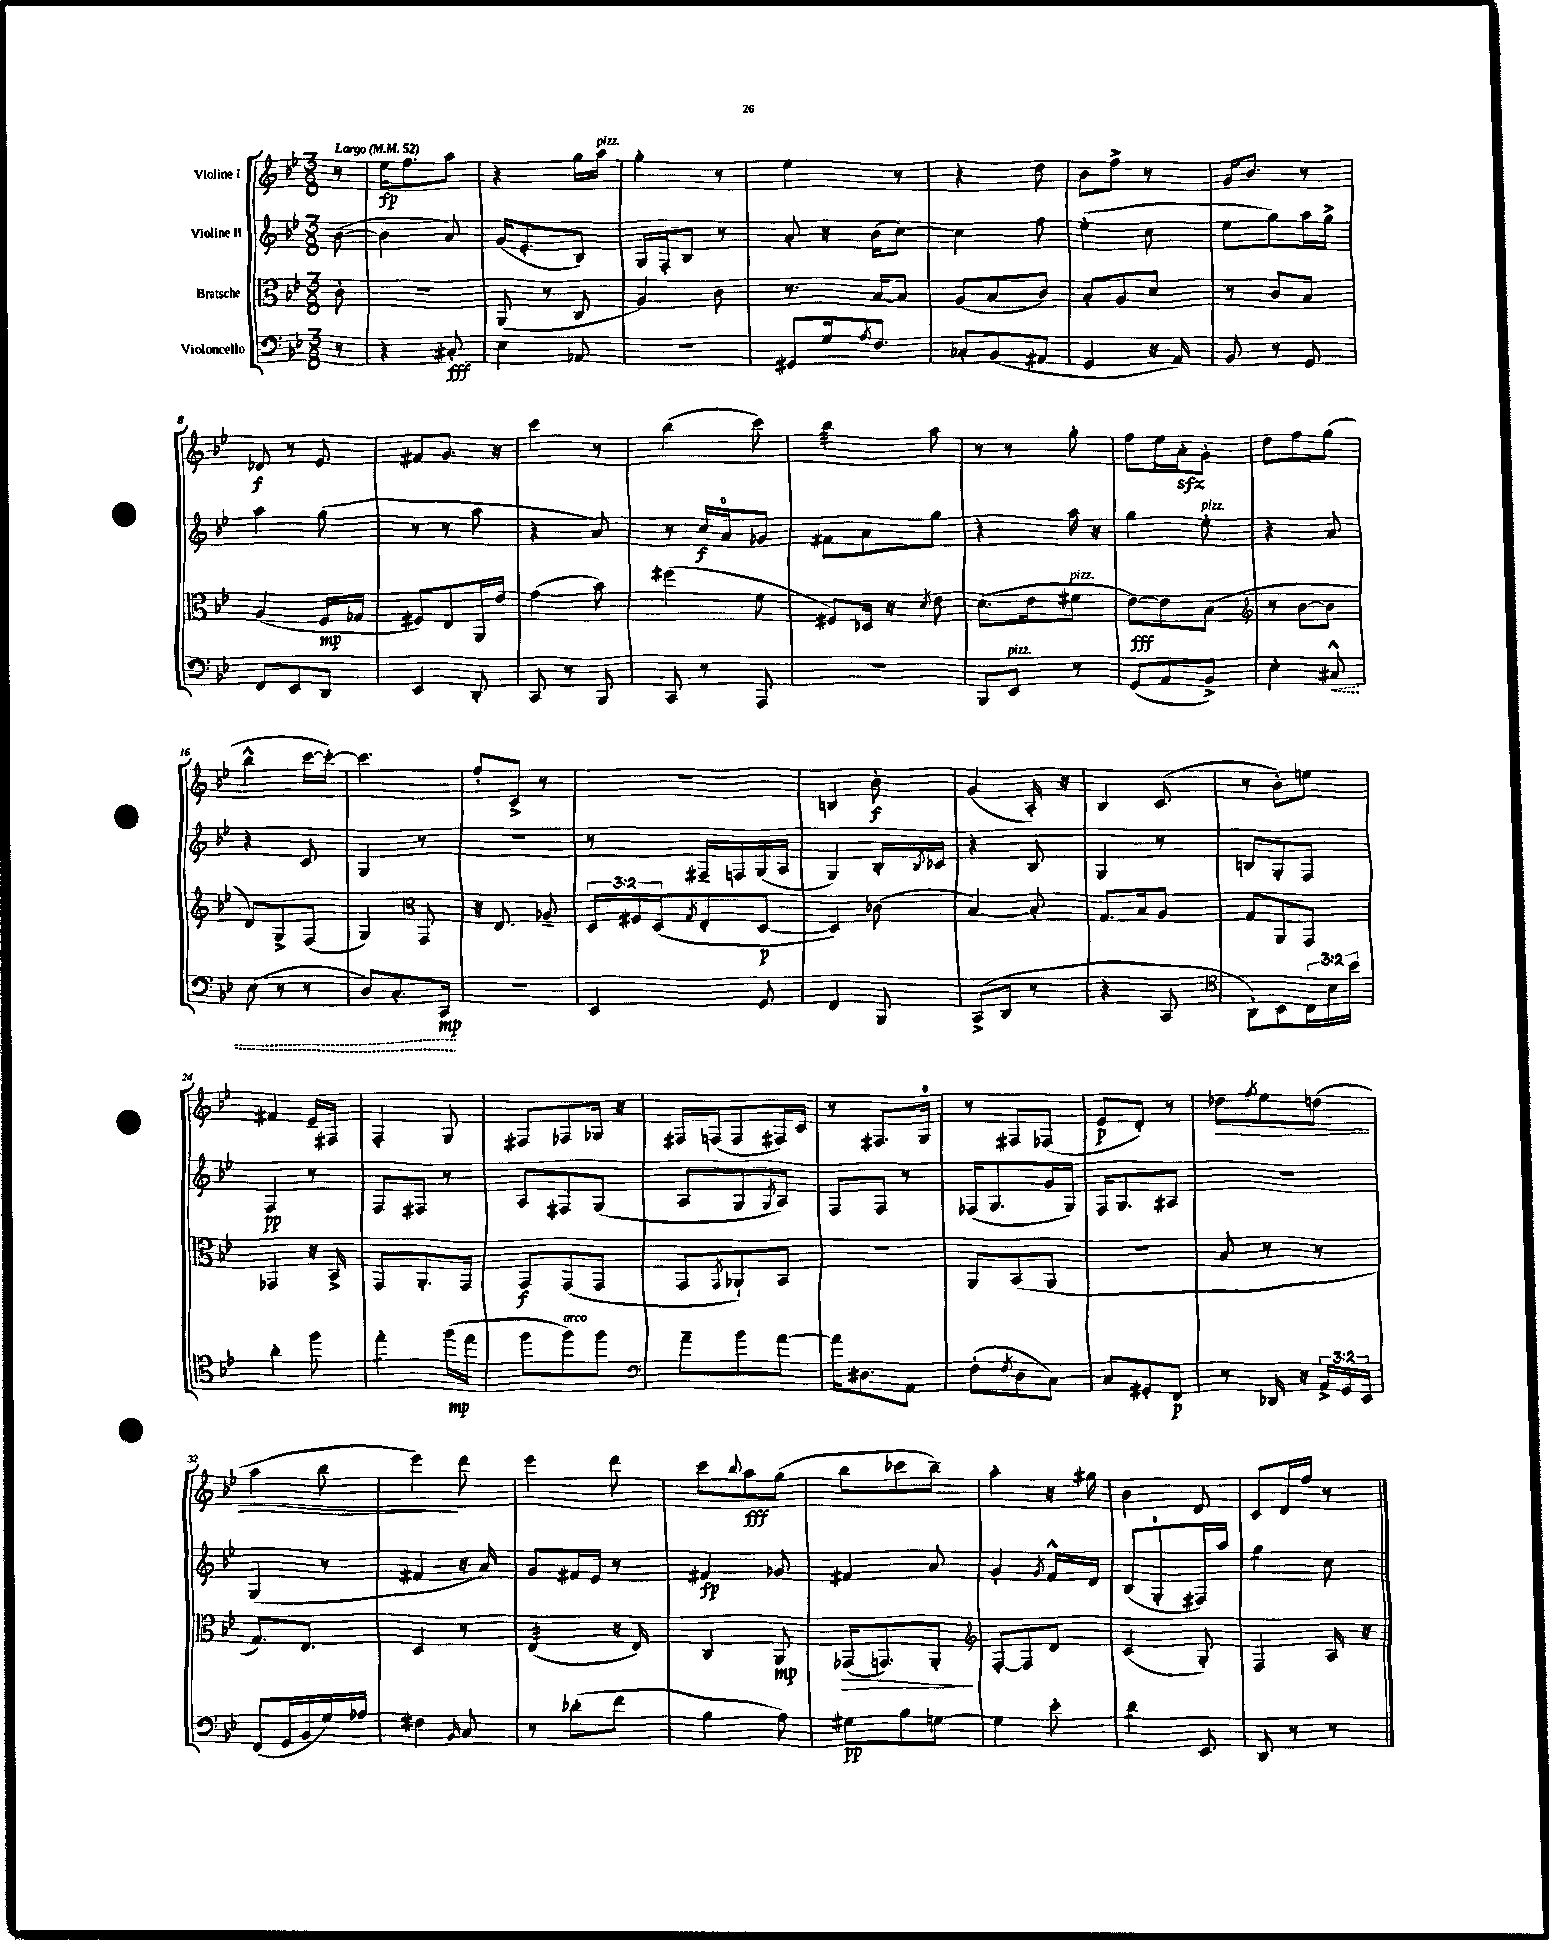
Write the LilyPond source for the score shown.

<<
\new StaffGroup <<
\new Staff = "s0" \with { instrumentName = "Violine I" } {
    \clef treble \key bes \major \numericTimeSignature \time 3/8 \partial 8 \tempo "Largo" 4 = 52
    r8 |
    ees''16\fp f''8. a''8 |
    r4 g''16 a''16^\markup { \italic "pizz." } |
    g''4-. r8 |
    ees''4 r8 |
    r4 d''8 |
    bes'8 f''8-> r8 |
    g'16 bes'8. r8 |
    des'8\f r8 ees'8 |
    fis'8 g'8. r16 |
    c'''4 r8 |
    bes''4( c'''8) |
    bes''4:32 a''8 |
    r8 r8 g''8-. |
    f''8 ees''16 a'16-.\sfz g'8-. |
    d''8 f''8 g''8( |
    bes''4-^ c'''16~ c'''16~-.) |
    c'''4. |
    f''8-. c'8-> r8 |
    r4. |
    b4 bes'8-.\f |
    g'4( a16-.) r16 |
    bes4 c'8( |
    r8 bes'8-.) e''8 |
    fis'4 ees'16-- fis16 |
    f4-. g8 |
    fis8 fes8 ges16 r16 |
    fis16 f16( f8 fis16) c'16 |
    r8 fis8. g16-0 |
    r8 fis8 fes8( |
    ees'8\p d'8-.) r8 |
    des''8\> \acciaccatura { f''8 } ees''8 d''8( |
    a''4 bes''8 |
    ees'''4\!) d'''8 |
    ees'''4 d'''8 |
    c'''8 \appoggiatura { bes''8 } a''8\fff g''8( |
    bes''8 ces'''8 bes''8--) |
    a''4-. r16 gis''16 |
    bes'4 d'8 |
    c'8 d'16 f''16 r8 \bar "|." |
}
\new Staff = "s1" \with { instrumentName = "Violine II" } {
    \clef treble \key bes \major \numericTimeSignature \time 3/8 \partial 8
    bes'8~( |
    bes'4 a'8) |
    g'16( ees'8.-. bes8) |
    g16 f16-. bes8 r8 |
    a'8-. r16 bes'16( c''8~) |
    c''4 f''8 |
    ees''4-.( c''8 |
    ees''8 g''8) a''16 g''16-> |
    a''4 g''8( |
    r8 r8 a''8 |
    r4 a'8) |
    r8 c''16\f a'16-0 ges'8 |
    fis'8 a'8 g''8 |
    r4 a''16 r16 |
    g''4 ees''8-.^\markup { \italic "pizz." } |
    r4 a'8 |
    r4 c'8 |
    g4 r8 |
    R4. |
    r8 fis16-- f16 g16( a16 |
    g4) bes16-. \acciaccatura { bes8 } ces'16 |
    r4 bes8 |
    g4 r8 |
    b8 g8-. f8 |
    f4\pp r8 |
    f8 fis8 r8 |
    a8 fis8 g8( |
    a8 g8 \acciaccatura { g8 } a8) |
    f8 f8 r8 |
    fes16( g8. g'16 g16) |
    f16 g8. ais8 |
    R4. |
    g4( r8 |
    fis'4 r16 a'16) |
    g'8 fis'16 ees'16 r8 |
    fis'4\fp ges'8 |
    fis'4 a'8 |
    g'4-. \acciaccatura { g'8 } f'16-^ d'16 |
    bes8( g8-0-. fis16) a''16 |
    g''4:8 c''8 \bar "|." |
}
\new Staff = "s2" \with { instrumentName = "Bratsche" } {
    \clef alto \key bes \major \numericTimeSignature \time 3/8 \override Staff.TupletNumber.text = #tuplet-number::calc-fraction-text \partial 8
    c'8-. |
    R4. |
    a,8( r8 c8 |
    a4) c'8 |
    r8. bes16~ bes8 |
    a8( bes8 c'8) |
    bes8-. a8 d'8 |
    r8 c'8 bes8 |
    a4( f16\mp ges16 |
    fis8) ees8 a,16 ees'16 |
    g'4( bes'8) |
    fis''4( f'8 |
    fis8) des16 r16 \acciaccatura { d'8 } ees'8 |
    d'8.( ees'16 fis'8^\markup { \italic "pizz." } |
    ees'8~\fff) ees'8 bes8( |
    \clef treble r8 bes'8~ bes'8 |
    d'8) g8-> f8( |
    g4) \clef alto g,8 |
    r16 ees8. aes8-- |
    \tuplet 3/2 { d16 fis16 d16( } \acciaccatura { g8 } ees8-. d8~\p |
    d4) ces'8( |
    bes4~) bes8-. |
    g8. bes16 a8 |
    g8 a,8 g,8 |
    ges,4 r16 bes,16-> |
    g,8 a,8.-. g,16 |
    g,8\f g,8( g,8 |
    g,8 \acciaccatura { g,8 } aes,8-!) bes,8 |
    R4. |
    a,8 bes,8( a,8 |
    R4. |
    bes8 r8 r8 |
    g8.) ees8. |
    d4 r8 |
    ees4:32( r16 ees16) |
    c4 a,8\mp |
    ges,16\>( g,8.) a,8-.\! |
    \clef treble f8~-. f8 d'8 |
    c'4( g8-.) |
    f4 a16 r16 \bar "|." |
}
\new Staff = "s3" \with { instrumentName = "Violoncello" } {
    \clef bass \key bes \major \numericTimeSignature \time 3/8 \override Staff.TupletNumber.text = #tuplet-number::calc-fraction-text \partial 8
    r8 |
    r4 cis8-.\fff |
    ees4 aes,8 |
    R4. |
    gis,8 g16 \acciaccatura { a8 } f8. |
    ces8-. bes,8( ais,8 |
    g,4 r16 a,16) |
    bes,8 r8 g,8 |
    f,8 ees,8 d,8 |
    ees,4 d,8-. |
    c,8 r8 bes,,8 |
    c,8 r8 a,,8 |
    R4. |
    bes,,8 ees,8^\markup { \italic "pizz." } r8 |
    g,8( a,8 bes,8->) |
    ees4-. \once \override Hairpin.style = #'dashed-line cis8-^\< |
    ees8( r8 r8 |
    d8) c8.-. c,16\mp\! |
    R4. |
    ees,4 g,8 |
    f,4 bes,,8 |
    c,8->( d,8 r8 |
    r4 c,8 |
    \clef tenor a,8-.) bes,8 \tuplet 3/2 { c16 bes16 bes'16 } |
    a'4-. f''8 |
    ees''4:8-. f''16\mp( ees''16 |
    f''8 f''8^\markup { \italic "arco" }) f''8 |
    \clef bass a'8-- bes'8 a'8~ |
    a'16 dis8. a,8 |
    f8-.( \acciaccatura { f8 } d8 c8~) |
    c8 gis,8-. f,8\p |
    r8 des,16 r16 \tuplet 3/2 { a,16-> g,16 ees,16 } |
    f,8( g,16 bes,16 g16) aes16 |
    fis4 \grace { bes,16 } c8 |
    r8 des'8-.( f'8 |
    bes4 a8) |
    gis8\pp bes8 g8~ |
    g4 ees'8-. |
    d'4:8 ees,8 |
    d,8 r8 r8 \bar "|." |
}
>>
>>
